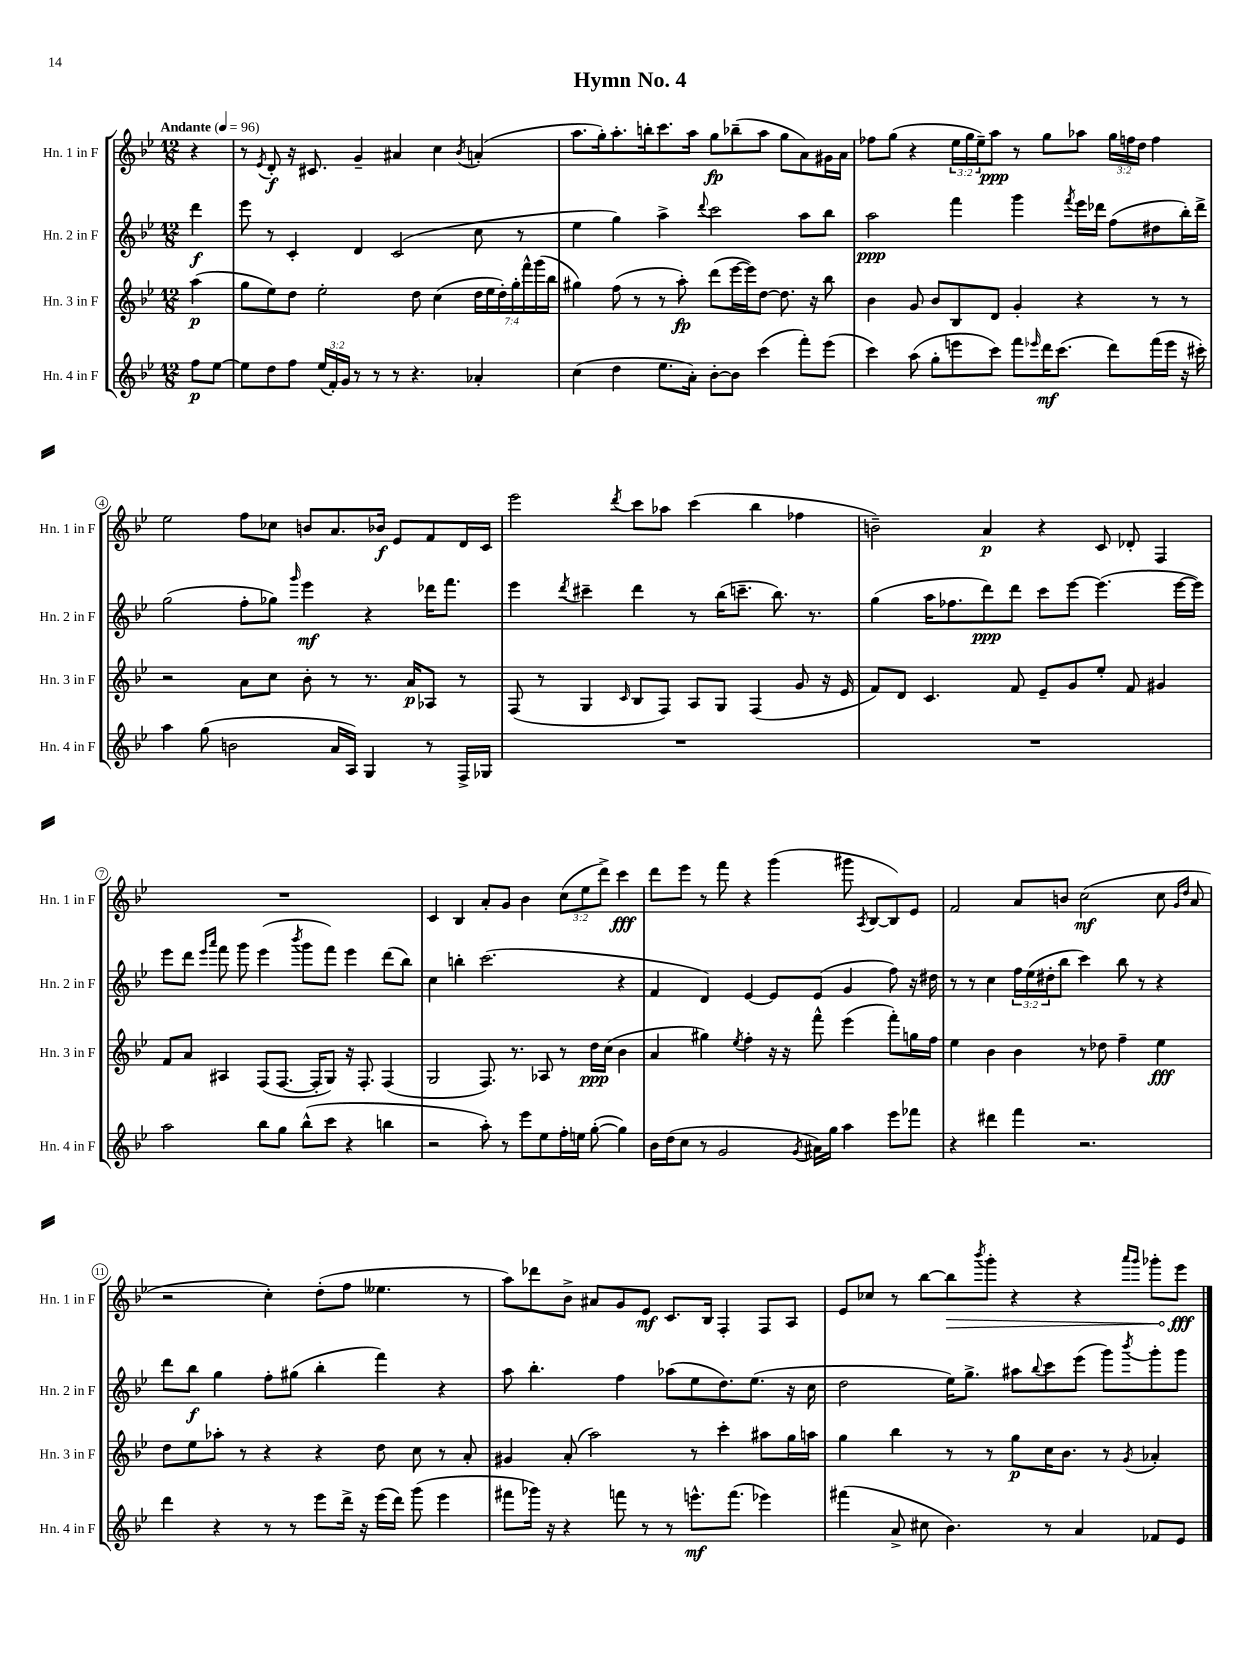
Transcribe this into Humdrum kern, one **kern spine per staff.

**kern	**dynam	**kern	**dynam	**kern	**dynam	**kern	**dynam
*part4	*part4	*part3	*part3	*part2	*part2	*part1	*part1
*staff4	*staff4	*staff3	*staff3	*staff2	*staff2	*staff1	*staff1
*I"Hn. 4 in F	*	*I"Hn. 3 in F	*	*I"Hn. 2 in F	*	*I"Hn. 1 in F	*
*I'Hn. 4 in F	*	*I'Hn. 3 in F	*	*I'Hn. 2 in F	*	*I'Hn. 1 in F	*
*clefG2	*	*clefG2	*	*clefG2	*	*clefG2	*
*k[b-e-]	*	*k[b-e-]	*	*k[b-e-]	*	*k[b-e-]	*
*M12/8	*	*M12/8	*	*M12/8	*	*M12/8	*
*MM96	*	*MM96	*	*MM96	*	*MM96	*
=	=	=	=	=	=	=	=
!	!	!	!	!	!	!LO:TX:a:B:t=Andante	!
8ff\L	p	(4aa\	p	4ddd\	f	4r	.
[8ee-\J	.	.	.	.	.	.	.
=1	=1	=1	=1	=1	=1	=1	=1
8ee-\L]	.	8gg\L	.	8eee-\	.	8r	.
.	.	.	.	.	.	8qe-/	.
8dd\	.	8ee-\)	.	8r	.	8d'/	f
8ff\J	.	8dd\J	.	4c'/	.	16r	.
.	.	.	.	.	.	8.c#X/	.
(24ee-/LL	.	2ee-'\	.	.	.	.	.
24f'/)	.	.	.	.	.	.	.
24g/JJ	.	.	.	.	.	.	.
8r	.	.	.	4d/	.	4g~/	.
8r	.	.	.	.	.	.	.
8r	.	.	.	(2c/	.	4a#X/	.
4.r	.	8dd\	.	.	.	.	.
.	.	(4cc\	.	.	.	4cc\	.
.	.	.	.	.	.	8qb-/	.
4a-X'/	.	28dd\LL	.	8cc\	.	(4an'/	.
.	.	28ee-\	.	.	.	.	.
.	.	28dd'\)	.	.	.	.	.
.	.	28gg'\	.	.	.	.	.
.	.	.	.	8r	.	.	.
.	.	28fff^^\	.	.	.	.	.
.	.	(28ggg\	.	.	.	.	.
.	.	28bb-\JJ	.	.	.	.	.
=2	=2	=2	=2	=2	=2	=2	=2
(4cc\	.	4gg#X\)	.	4ee-\	.	8.aa\L	.
.	.	.	.	.	.	16gg'\k)	.
4dd\	.	(8ff\	.	4gg\)	.	8.aa'\	.
.	.	8r	.	.	.	.	.
.	.	.	.	.	.	16bbn'\k	.
8.ee-\L	.	8r	.	4aa^\	.	8.ccc\	.
.	.	8aa'\)	fp	.	.	.	.
16a'\Jk)	.	.	.	.	.	16aa\Jk	.
.	.	.	.	8qqddd/	.	.	.
[8b-'\L	.	(8ddd\L	.	2ccc\	.	8gg\L	fp
8b-\J]	.	[16eee-\L	.	.	.	(8bb-X~\	.
.	.	16eee-\J])	.	.	.	.	.
(4ccc\	.	[8dd\J	.	.	.	8aa\J	.
.	.	8.dd\]	.	.	.	8gg\L	.
8fff'\L)	.	.	.	8aa\L	.	8a\)	.
.	.	16r	.	.	.	.	.
(8eee-\J	.	8bb-\	.	8bb-\J	.	16g#X\L	.
.	.	.	.	.	.	16a\JJ	.
=3	=3	=3	=3	=3	=3	=3	=3
4ccc\)	.	4b-\	.	2aa\	ppp	8ff-X\L	.
.	.	.	.	.	.	(8gg\J	.
(8aa\	.	8g/	.	.	.	4r	.
8gg'\L	.	8b-/L	.	.	.	.	.
8eeen\	.	8B-/	.	4fff\	.	24ee-\LL	.
.	.	.	.	.	.	24gg\	.
.	.	.	.	.	.	24ee-~\J)	.
8ccc\J)	.	8d/J	.	.	.	8aa\J	ppp
8fff\L	.	4g'/	.	4ggg\	.	8r	.
16qqeee-X/	.	.	.	.	.	.	.
16ddd\K	mf	.	.	.	.	8gg\L	.
(8.ccc\J	.	.	.	.	.	.	.
.	.	.	.	8qfff/	.	.	.
.	.	4r	.	16eee-\LL	.	8aa-X\J	.
.	.	.	.	16ddd-X\JJ	.	.	.
8ddd\L)	.	.	.	(8ff\L	.	24gg\LL	.
.	.	.	.	.	.	24ffn\	.
.	.	.	.	.	.	24dd\JJ	.
(16fff\L	.	8r	.	8dd#X\	.	4ff\	.
16eee-\JJ	.	.	.	.	.	.	.
16r	.	8r	.	16bb-'\L)	.	.	.
16ccc#X'\)	.	.	.	16ddd-^\JJ	.	.	.
!!LO:LB:g=z
=4	=4	=4	=4	=4	=4	=4	=4
4aa\	.	2r	.	(2gg\	.	2ee-\	.
(8gg\	.	.	.	.	.	.	.
2bn\	.	.	.	.	.	.	.
.	.	8a\L	.	8ff'\L	.	8ff\L	.
.	.	8cc\J	.	8gg-X\J)	.	8cc-X\J	.
.	.	.	.	16qqggg/	.	.	.
.	.	8b-'\	.	4eee-\	mf	8bn/L	.
16a/LL	.	8r	.	.	.	8.a/	.
16A/JJ)	.	.	.	.	.	.	.
4G/	.	8.r	.	4r	.	.	.
.	.	.	.	.	.	16b-X/Jk	f
.	.	.	.	.	.	8e-/L	.
.	.	16a/KL	p	.	.	.	.
8r	.	8A-X/J	.	16ddd-X\KL	.	8f/	.
.	.	.	.	8.fff\J	.	.	.
16F^/LL	.	8r	.	.	.	16d/L	.
16G-X/JJ	.	.	.	.	.	16c/JJ	.
=5	=5	=5	=5	=5	=5	=5	=5
1.r	.	(8F/	.	4eee-\	.	2eee-\	.
.	.	8r	.	.	.	.	.
.	.	.	.	8qddd/	.	.	.
.	.	4G/	.	4ccc#X~\	.	.	.
.	.	16qqc/	.	.	.	8qddd/	.
.	.	8B-/L	.	4ddd\	.	8ccc\L	.
.	.	8F/J)	.	.	.	8aa-X\J	.
.	.	8A/L	.	8r	.	(4ccc\	.
.	.	8G/J	.	(16bb-\KL	.	.	.
.	.	.	.	8.cccn~\J	.	.	.
.	.	(4F/	.	.	.	4bb-\	.
.	.	.	.	8.bb-\)	.	.	.
.	.	8g/	.	.	.	4ff-X\	.
.	.	.	.	8.r	.	.	.
.	.	16r	.	.	.	.	.
.	.	16e-/	.	.	.	.	.
=6	=6	=6	=6	=6	=6	=6	=6
1.r	.	8f/L)	.	(4gg\	.	2bn~\)	.
.	.	8d/J	.	.	.	.	.
.	.	4.c/	.	16aa\KL	.	.	.
.	.	.	.	8.ff-X\	.	.	.
.	.	.	.	8ddd\)	ppp	4a/	p
.	.	8f/	.	8ddd\J	.	.	.
.	.	8e-~/L	.	8ccc\L	.	4r	.
.	.	8g/	.	[8eee-\J	.	.	.
.	.	8ee-'/J	.	(4.eee-\]	.	8c/	.
.	.	8f/	.	.	.	8d-X'/	.
.	.	4g#X/	.	.	.	4F/	.
.	.	.	.	[16eee-\LL	.	.	.
.	.	.	.	16eee-\JJ])	.	.	.
!!LO:LB:g=z
=7	=7	=7	=7	=7	=7	=7	=7
2aa\	.	8f/L	.	8eee-\L	.	1.r	.
.	.	8a/J	.	8ddd\J	.	.	.
.	.	.	.	16qqeee-/LL	.	.	.
.	.	.	.	16qqaaa/JJ	.	.	.
.	.	4A#X/	.	8fff\	.	.	.
.	.	.	.	8ggg\	.	.	.
8bb-\L	.	(8F/L	.	(4eee-\	.	.	.
8gg\J	.	[8.F/J	.	.	.	.	.
.	.	.	.	8qbbb-/	.	.	.
(8bb-^^\L	.	.	.	8ggg\L	.	.	.
.	.	16F'/KL]	.	.	.	.	.
8ccc\J	.	8G/J)	.	8fff\J)	.	.	.
4r	.	16r	.	4eee-\	.	.	.
.	.	8.F'/	.	.	.	.	.
4bbn\	.	(4F/	.	(8ddd\L	.	.	.
.	.	.	.	8bb-\J)	.	.	.
=8	=8	=8	=8	=8	=8	=8	=8
2r	.	2G/	.	4cc\	.	4c/	.
.	.	.	.	4bbn'\	.	4B-/	.
8aa'\)	.	8.F/)	.	(2.ccc\	.	8a'/L	.
8r	.	.	.	.	.	8g/J	.
.	.	8.r	.	.	.	.	.
8eee-\L	.	.	.	.	.	4b-\	.
8ee-\	.	8A-X/	.	.	.	.	.
16ff'\L	.	8r	.	.	.	(12cc\L	.
16een\JJ	.	.	.	.	.	.	.
.	.	.	.	.	.	12ee-\	.
([8gg'\	.	16dd\LL	ppp	.	.	.	.
.	.	.	.	.	.	12ddd^\J)	.
.	.	(16cc\JJ	.	.	.	.	.
4gg\])	.	4b-\	.	4r	.	4ccc\	fff
=9	=9	=9	=9	=9	=9	=9	=9
16b-\LL	.	4a/	.	4f/	.	8ddd\L	.
(16dd\J	.	.	.	.	.	.	.
8cc\J	.	.	.	.	.	8eee-\J	.
8r	.	4gg#X\)	.	4d/)	.	8r	.
2g/	.	.	.	.	.	8fff\	.
.	.	8qee-/	.	.	.	.	.
.	.	4ff'\	.	[4e-/	.	4r	.
.	.	16r	.	8e-/L]	.	(4ggg\	.
.	.	16r	.	.	.	.	.
8qg/	.	.	.	.	.	.	.
16a#X\LL)	.	8fff^^\	.	(8e-/J	.	.	.
16gg\JJ	.	.	.	.	.	.	.
4aa\	.	(4eee-\	.	4g/	.	8ggg#X\	.
.	.	.	.	.	.	8qA/	.
.	.	.	.	.	.	[8B-/L	.
8eee-\L	.	8fff'\L)	.	8ff\)	.	8B-/])	.
8fff-X\J	.	16ggn\L	.	16r	.	8e-/J	.
.	.	16ff\JJ	.	16dd#X\	.	.	.
=10	=10	=10	=10	=10	=10	=10	=10
4r	.	4ee-\	.	8r	.	2f/	.
.	.	.	.	8r	.	.	.
4ddd#X\	.	4b-\	.	4cc\	.	.	.
4fff\	.	4b-\	.	24ff\LL	.	8a/L	.
.	.	.	.	(24ee-\	.	.	.
.	.	.	.	24dd#X'\J	.	.	.
.	.	.	.	8bb-\J	.	8bn/J	.
2.r	.	8r	.	4ccc\)	.	(2cc\	mf
.	.	8dd-X\	.	.	.	.	.
.	.	4ff~\	.	8bb-\	.	.	.
.	.	.	.	8r	.	.	.
.	.	4ee-\	fff	4r	.	8cc\	.
.	.	.	.	.	.	16qqg/LL	.
.	.	.	.	.	.	16qqdd/JJ	.
.	.	.	.	.	.	8a/	.
!!LO:LB:g=z
=11	=11	=11	=11	=11	=11	=11	=11
4ddd\	.	8dd\L	.	8ddd\L	.	2r	.
.	.	8ee-\	.	8bb-\J	f	.	.
4r	.	8aa-X'\J	.	4gg\	.	.	.
.	.	8r	.	.	.	.	.
8r	.	4r	.	8ff'\L	.	4cc'\)	.
8r	.	.	.	(8gg#X\J	.	.	.
8eee-\L	.	4r	.	4bb-'\	.	(8dd'\L	.
16ddd^\Jk	.	.	.	.	.	8ff\J	.
16r	.	.	.	.	.	.	.
(16eee-\LL	.	8dd\	.	4fff\)	.	4.ee--X\	.
16ddd\JJ)	.	.	.	.	.	.	.
(8ggg\	.	8cc\	.	.	.	.	.
4eee-\	.	8r	.	4r	.	.	.
.	.	8a'/	.	.	.	8r	.
=12	=12	=12	=12	=12	=12	=12	=12
8fff#X\L	.	4g#X/	.	8aa\	.	8aa\L)	.
16ggg-X\Jk)	.	.	.	4.bb-'\	.	8ddd-X\	.
16r	.	.	.	.	.	.	.
4r	.	(8a'/	.	.	.	8b-^\J	.
.	.	2aa\)	.	.	.	8a#X/L	.
8fffn\	.	.	.	4ff\	.	8g/	.
8r	.	.	.	.	.	8e-/J	mf
8r	.	.	.	(8aa-X\L	.	8.c/L	.
8.eeen^^\L	mf	8r	.	8ee-\	.	.	.
.	.	.	.	.	.	16B-/Jk	.
.	.	4ccc'\	.	8.dd\)	.	4F'/	.
(8.fff\J	.	.	.	.	.	.	.
.	.	.	.	(8.ee-\J	.	.	.
4eee-X\)	.	8aa#X\L	.	.	.	8F/L	.
.	.	16gg\L	.	16r	.	8A/J	.
.	.	16aan\JJ	.	16cc\	.	.	.
=13	=13	=13	=13	=13	=13	=13	=13
(4fff#X\	.	4gg\	.	2dd\	.	8e-/L	.
.	.	.	.	.	.	8cc-X/J	.
8a^/	.	4bb-\	.	.	.	8r	.
8cc#X\	.	.	.	.	.	[8bb-\L	.
!	!	!	!	!	!	!	!LO:HP:b
4.b-\)	.	8r	.	16ee-\KL)	.	8bb-\]	>
.	.	.	.	8.gg^\J	.	.	.
.	.	.	.	.	.	8qbbb-/	.
.	.	8r	.	.	.	8ggg'\J	.
.	.	8gg\L	p	8aa#X\L	.	4r	.
.	.	.	.	8qqbb-/	.	.	.
8r	.	16cc\K	.	8ccc\	.	.	.
.	.	8.b-\J	.	.	.	.	.
4a/	.	.	.	(8eee-\J	.	4r	.
.	.	8r	.	8ggg\L)	.	.	.
.	.	.	.	.	.	16qqaaa/LL	.
.	.	8qg/	.	8qbbb-/	.	16qqggg/JJ	.
8f-X/L	.	4a-X'/	.	8ggg'\	.	8ggg-X'\L	.
8e-/J	.	.	.	8ggg\J	.	8eee-\J	fff
.	.	.	.	.	.	.	]
==	==	==	==	==	==	==	==
*-	*-	*-	*-	*-	*-	*-	*-
